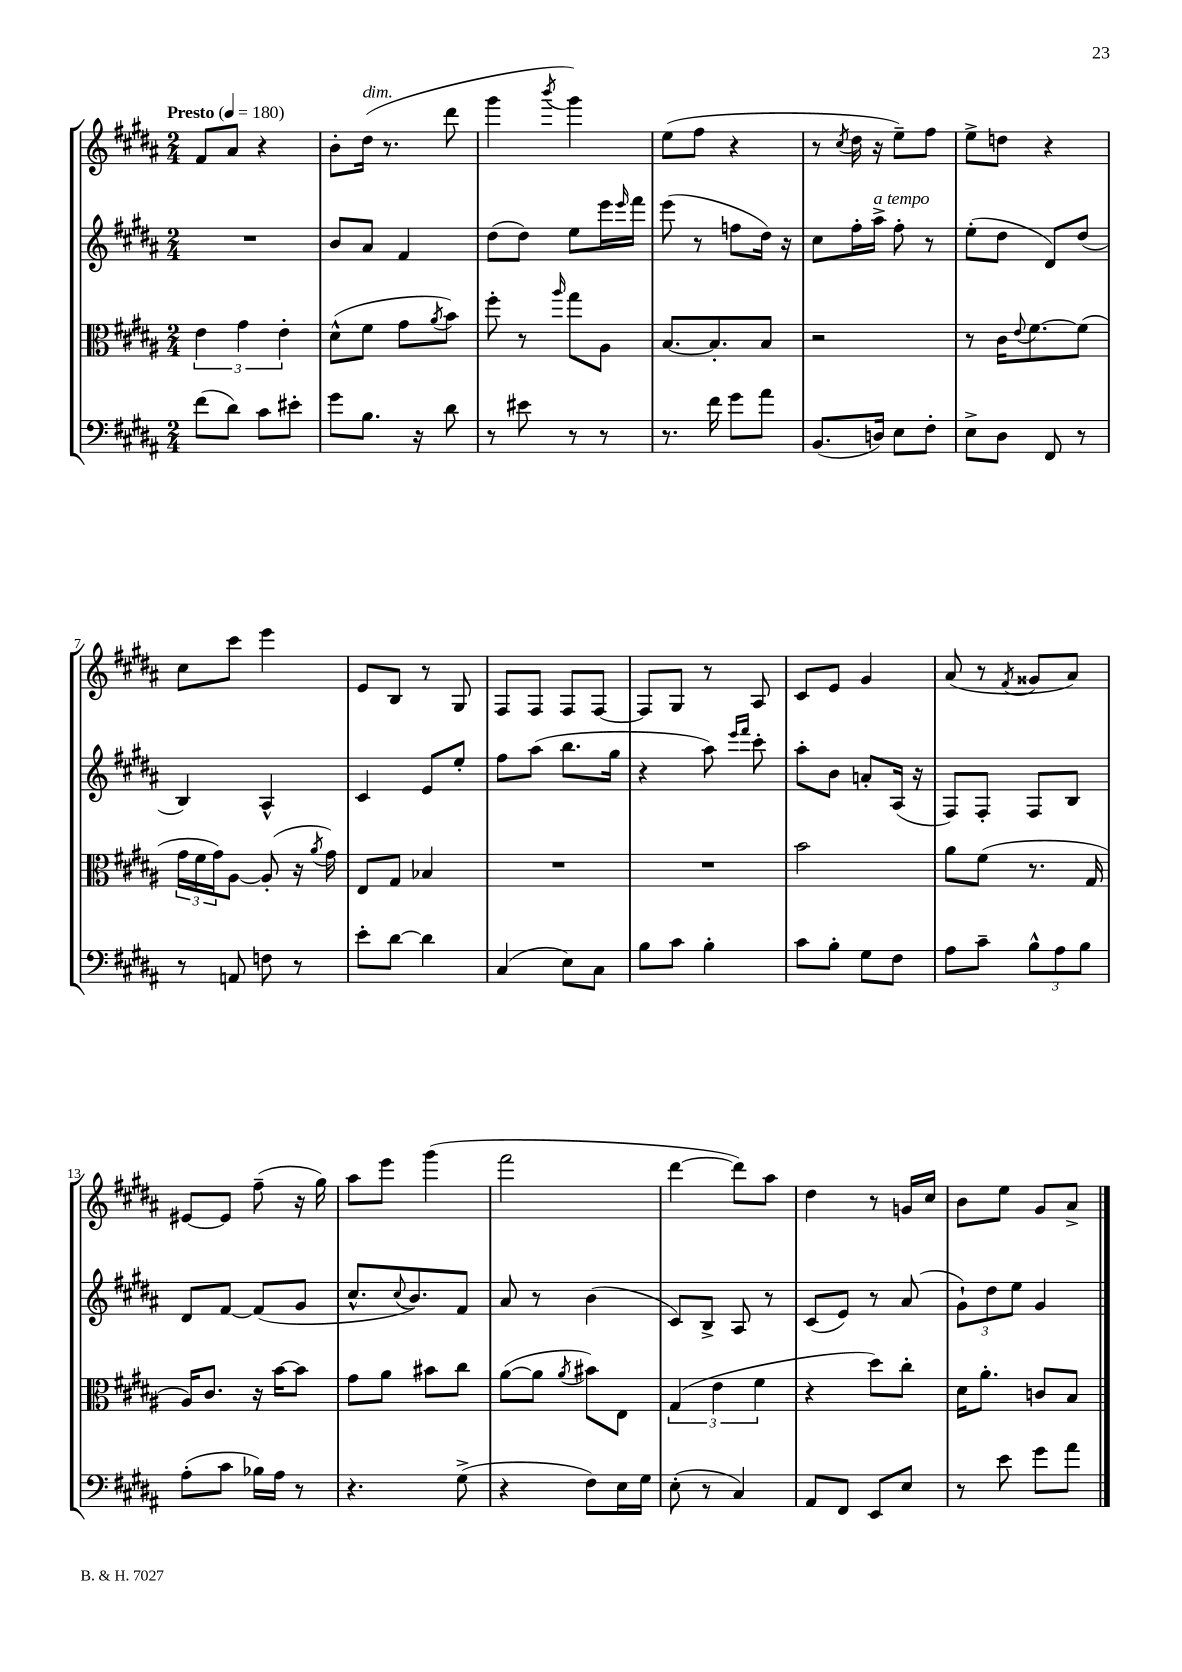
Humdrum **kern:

**kern	**kern	**kern	**kern
*staff4	*staff3	*staff2	*staff1
*clefF4	*clefC3	*clefG2	*clefG2
*k[f#c#g#d#a#]	*k[f#c#g#d#a#]	*k[f#c#g#d#a#]	*k[f#c#g#d#a#]
*M2/4	*M2/4	*M2/4	*M2/4
*MM180	*MM180	*MM180	*MM180
(8f#	6e	2r	8f#
8d#)	.	.	8a#
.	6g#	.	.
8c#	.	.	4r
.	6e'	.	.
8e#'	.	.	.
=	=	=	=
8g#	(8d#^^	8b	8b'
8.B	8f#	8a#	(16dd#
.	.	.	8.r
.	8g#	4f#	.
16r	.	.	.
.	8qa#	.	.
8d#	8b)	.	8ddd#
=	=	=	=
8r	8ff#'	(8dd#	4ggg#
8e#	8r	8dd#)	.
.	16qqaa#	.	8qbbb
8r	8gg#	8ee	4ggg#)
8r	8A#	16eee	.
.	.	16qqeee	.
.	.	16fff#	.
=	=	=	=
8.r	[8.B	(8eee	(8ee
.	.	8r	8ff#
16f#	8.B']	.	.
8g#	.	8ff	4r
8a#	8B	16dd#)	.
.	.	16r	.
=	=	=	=
(8.BB	2r	8cc#	8r
.	.	.	8qcc#
.	.	16ff#'	16dd#
16D)	.	16aa#^	16r
8E	.	8ff#'	8ee~)
8F#'	.	8r	8ff#
=	=	=	=
8E^	8r	(8ee'	8ee^
8D#	16c#	8dd#	8dd
.	8qqe	.	.
.	[8.f#	.	.
8FF#	.	8d#)	4r
8r	(8f#]	(8dd#	.
=	=	=	=
8r	24g#	4B)	8cc#
.	24f#	.	.
.	24g#)	.	.
8AA	[8A#	.	8ccc#
8F	(8A#']	4A#^^	4eee
8r	16r	.	.
.	8qa#	.	.
.	16g#)	.	.
=	=	=	=
8e'	8E	4c#	8e
[8d#	8G#	.	8B
4d#]	4B-	8e	8r
.	.	8ee'	8G#
=	=	=	=
(4C#	2r	8ff#	8F#
.	.	(8aa#	8F#
8E)	.	8.bb	8F#
8C#	.	.	[8F#
.	.	16gg#	.
=	=	=	=
8B	2r	4r	8F#]
8c#	.	.	8G#
4B'	.	8aa#)	8r
.	.	16qqeee	.
.	.	16qqfff#	.
.	.	8ccc#'	8A#
=	=	=	=
8c#	2b	8aa#'	8c#
8B'	.	8b	8e
8G#	.	8a'	4g#
8F#	.	(16A#	.
.	.	16r	.
=	=	=	=
8A#	8a#	8F#)	(8a#
8c#~	(8f#	8F#'	8r
.	.	.	8qf#
12B^^	8.r	8F#	8g##
12A#	.	.	.
.	.	8B	8a#)
12B	.	.	.
.	16G#	.	.
=	=	=	=
(8A#'	16A#)	8d#	[8e#
.	8.c#	.	.
8c#	.	[8f#	8e#]
16B-)	16r	(8f#]	(8ff#~
16A#	[16b	.	.
8r	8b]	8g#	16r
.	.	.	16gg#)
=	=	=	=
4.r	8g#	8.cc#^^	8aa#
.	8a#	.	8eee
.	.	8qqcc#	.
.	.	8.b)	.
.	8b#	.	(4ggg#
(8G#^	8cc#	8f#	.
=	=	=	=
4r	([8a#	8a#	2fff#
.	8a#]	8r	.
.	8qa#	.	.
8F#)	8b#)	(4b	.
16E	8E	.	.
16G#	.	.	.
=	=	=	=
(8E'	(6G#	8c#)	[4ddd#
8r	.	8B^	.
.	6e	.	.
4C#)	.	8A#	8ddd#])
.	6f#	.	.
.	.	8r	8aa#
=	=	=	=
8AA#	4r	(8c#	4dd#
8FF#	.	8e)	.
8EE	8dd#)	8r	8r
8E	8cc#'	(8a#	16g
.	.	.	16cc#
=	=	=	=
8r	16d#	12g#`)	8b
.	8.a#'	.	.
.	.	12dd#	.
8e	.	.	8ee
.	.	12ee	.
8g#	8c	4g#	8g#
8a#	8B	.	8a#^
==	==	==	==
*-	*-	*-	*-
